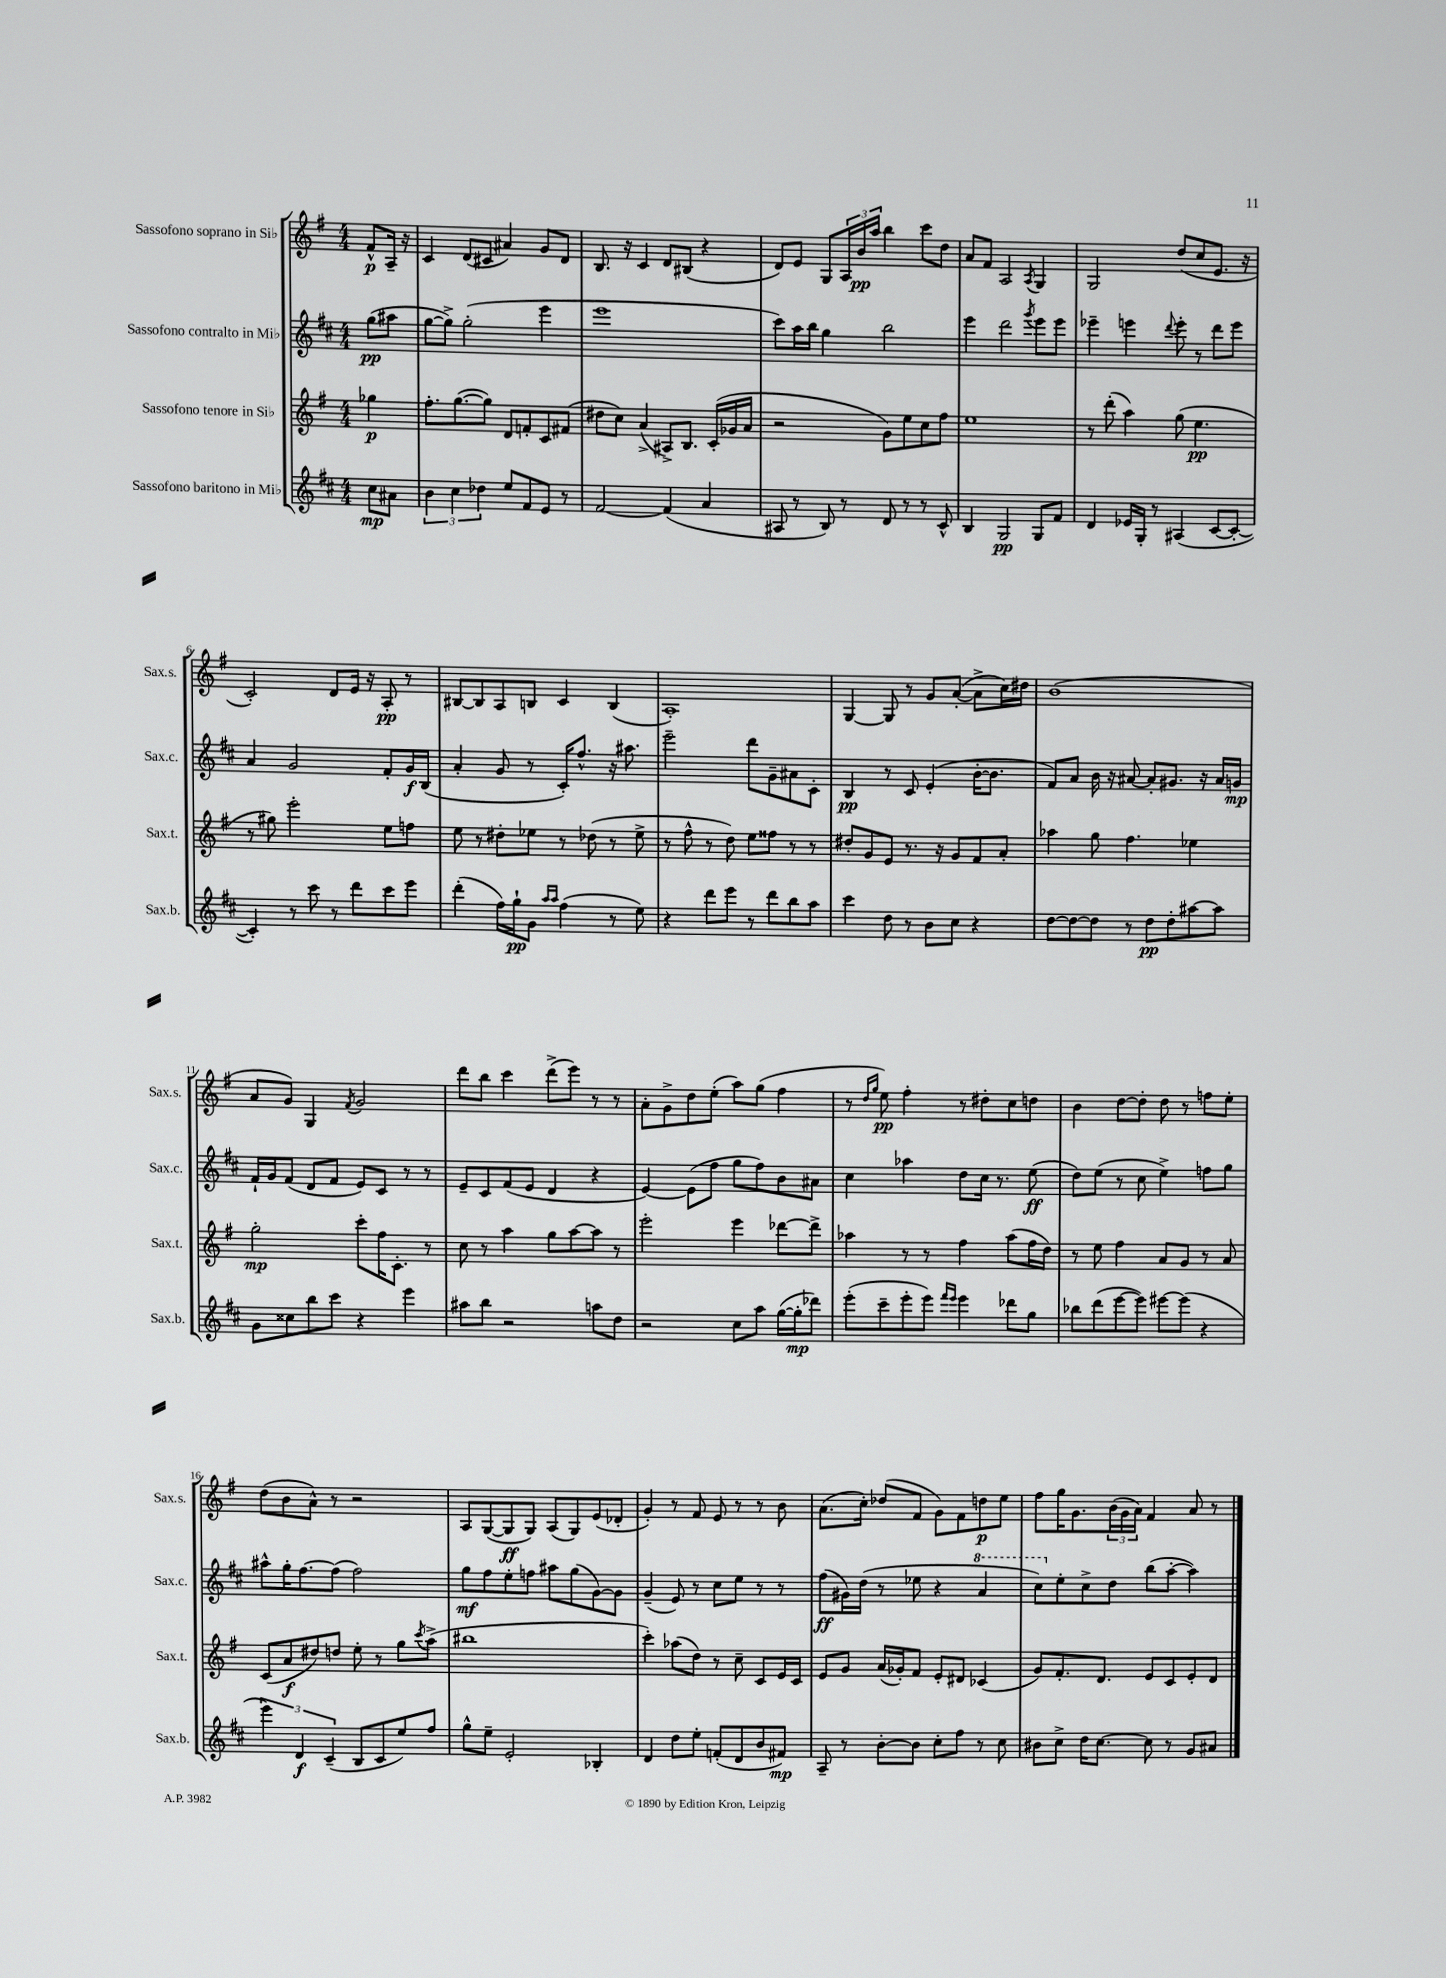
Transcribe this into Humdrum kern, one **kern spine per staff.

**kern	**kern	**kern	**kern
*staff4	*staff3	*staff2	*staff1
*clefG2	*clefG2	*clefG2	*clefG2
*k[f#c#]	*k[f#]	*k[f#c#]	*k[f#]
*M4/4	*M4/4	*M4/4	*M4/4
8cc#	4gg-	(8gg	8f#^^
8a#	.	8aa#	16A~
.	.	.	16r
=	=	=	=
6b	8.ff#'	[8gg	4c
.	.	8gg^])	.
6cc#	.	.	.
.	([8.gg	.	.
.	.	(2gg'	(8d
6dd-	.	.	.
.	8gg])	.	8c#
8ee	8d	.	4a#)
8f#	8f'	.	.
8e	8c	4eee	8g
8r	(8f#	.	8d
=	=	=	=
[2f#	8dd#	1eee	8.B
.	8cc)	.	.
.	.	.	16r
.	(4a^	.	4c
(4f#]	8A#^)	.	8d
.	8.B	.	(8B#
4a	.	.	4r
.	(16c'	.	.
.	16g-	.	.
.	16a	.	.
=	=	=	=
8A#	2r	8ccc#)	8d)
8r	.	16aa	8e
.	.	16bb	.
8B)	.	4gg	8G
8r	.	.	24A
.	.	.	24b
.	.	.	24aa
8d	8g)	2bb	4bb
8r	8ee	.	.
8r	8cc	.	8ccc
8c#^^	8ff#	.	8dd
=	=	=	=
4B	1ee	4eee	8a
.	.	.	8f#
2G	.	2ddd	2A
.	.	8qggg	8qA
8G	.	8eee	4G
8f#	.	8eee	.
=	=	=	=
4d	8r	4eee-~	2G
.	(8ddd'	.	.
16e-	4aa)	4eee	.
16G'	.	.	.
8r	.	.	.
.	.	8qqddd	.
(4A#	(8gg	8eee'	(8dd
.	4.ee	8r	8cc
[8c#	.	8ddd	8.e
8c#'_	.	8eee	.
.	.	.	16r
=	=	=	=
4c#'])	8r	4a	2c')
.	8gg#)	.	.
8r	2eee'	2g	.
8ccc#	.	.	.
8r	.	.	8d
8ddd	.	.	16e
.	.	.	16r
8ccc#	8ee	8f#'	8A'
8eee	8ff	16g	8r
.	.	(16B	.
=	=	=	=
(4ddd'	8ee	4a'	[8B#
.	8r	.	8B#]
16ff#)	8dd#'	8g	8A
16gg`	.	.	.
8g	8ee-	8r	8B
16qqaa	.	.	.
16qqaa	.	.	.
(4ff#	8r	16c#')	4c
.	.	8.ff#^^	.
.	(8dd-	.	.
8r	8r	16r	(4B
.	.	8.aa#	.
8ee)	8ee-^	.	.
=	=	=	=
4r	8r	2eee~	1A')
.	8ff#^^	.	.
8ddd	8r	.	.
8eee	8dd)	.	.
8r	8ee	8ddd	.
8ddd	8ff##	8g~	.
8bb	8r	8a#	.
8aa	8r	8c#'	.
=	=	=	=
4ccc#	8dd#'	4B	[4G
.	8g	.	.
8dd	8e	8r	8G]
8r	8.r	8c#	8r
8b	.	(4e'	8g
.	16r	.	.
8cc#	8g	.	([8a'
4r	8f#	[16b'	8a^]
.	.	8.b]	.
.	8a'	.	16cc)
.	.	.	16dd#
=	=	=	=
[8dd	4aa-	8f#)	(1b
8dd_	.	8a	.
8dd]	8gg	16b	.
.	.	16r	.
8r	4.ff#	[8a#	.
8dd	.	8a#']	.
8dd'	.	8.g#	.
[8aa#	4ee-	.	.
.	.	16r	.
8aa#]	.	16a#	.
.	.	16g	.
=	=	=	=
8g	2gg'	16f#`	8a
.	.	16g	.
8cc##	.	(8f#	8g)
8bb	.	8d	4G
8ccc#	.	8f#	.
.	.	.	8qf#
4r	8ccc'	8e)	2g
.	16ff#	8c#	.
.	8.c'	.	.
4eee	.	8r	.
.	8r	8r	.
=	=	=	=
8aa#	8cc	8e~	8ddd
8bb	8r	8c#	8bb
2r	4aa	(8f#	4ccc
.	.	8e	.
.	8gg	4d	(8ddd^
.	[8aa	.	8eee)
8aa	8aa]	4r	8r
8dd	8r	.	8r
=	=	=	=
2r	2eee'	[4e)	8a'
.	.	.	8g^
.	.	(8e]	8dd
.	.	8ff#	(8ee'
8cc#	4eee	8gg	8aa)
8aa	.	8ff#)	(8gg
([16gg	[8ddd-	8b	4ff#
16gg']	.	.	.
8ddd-)	8ddd-^]	8a#	.
=	=	=	=
(8eee'	4aa-	4cc#	8r
.	.	.	16qqdd
.	.	.	16qqgg
8ccc#~	.	.	8ee)
8eee'	8r	4aa-	4ff#'
8eee)	8r	.	.
16qqfff#	.	.	.
16qqeee	.	.	.
4eee	4ff#	8dd	8r
.	.	16cc#	8dd#'
.	.	8.r	.
8ddd-	(8aa-	.	8cc
8gg	16ff#	(8ee	8dd
.	16dd)	.	.
=	=	=	=
8bb-	8r	8dd)	4b
(8ddd	8ee	(8ee	.
[8eee	4ff#	8r	[8dd
8eee])	.	8cc#	8dd']
[8eee#	8a	4ee^)	8dd
(8eee#]	8g	.	8r
4r	8r	8ff	8ff
.	8a	8gg	8ee'
=	=	=	=
6eee)	(8c	8aa#^^	(8dd
.	8a	16gg'	8b
6d	.	.	.
.	.	[8.ff#	.
.	8dd#)	.	8a^^)
(6c#~	.	.	.
.	8dd	(8ff#]	8r
8B	8ee'	2ff#)	2r
8c#	8r	.	.
8ee)	8gg	.	.
.	8qccc	.	.
8ff#	(8aa^	.	.
=	=	=	=
8gg^^	1bb#	8gg	8A
8ee~	.	8ff#	([8G
2e'	.	8ee'	8G]
.	.	8ff	8G)
.	.	8aa#	(8A
.	.	(8gg	8G)
4B-'	.	[8g)	(8e
.	.	8g]	8d-'
=	=	=	=
4d	4ccc')	(4g~	4g')
8dd	(8aa-	8e)	8r
8ee'	8dd)	8r	8f#
(8f'	8r	8cc#	8e
8d	8cc~	8ee	8r
8b	8c	8r	8r
8f#)	16e	8r	8b
.	16c	.	.
=	=	=	=
8A~	8e	(8ff#	(8.a
8r	8g	16g#)	.
.	.	(16dd	16cc')
[8b'	(16a	8r	(8dd-
.	16g-')	.	.
8b]	8f#	8ee-	8f#
8cc#'	8e'	4r	8g)
8ff#	8d#	.	8f#
8r	(4c-	4aa	8dd
8cc#	.	.	8ee
=	=	=	=
8b#	8g)	8ccc#)	8ff#
8cc#^	8.f#'	8ee'	16gg
.	.	.	8.g
16dd	.	8cc#^	.
[8.cc#	8.d	.	.
.	.	8dd	(24b
.	.	.	24g
.	.	.	24a)
8cc#]	8e	(8bb	4f#
8r	8c	[8aa'	.
8g	8e'	4aa])	8a
8a#	8d	.	8r
==	==	==	==
*-	*-	*-	*-
